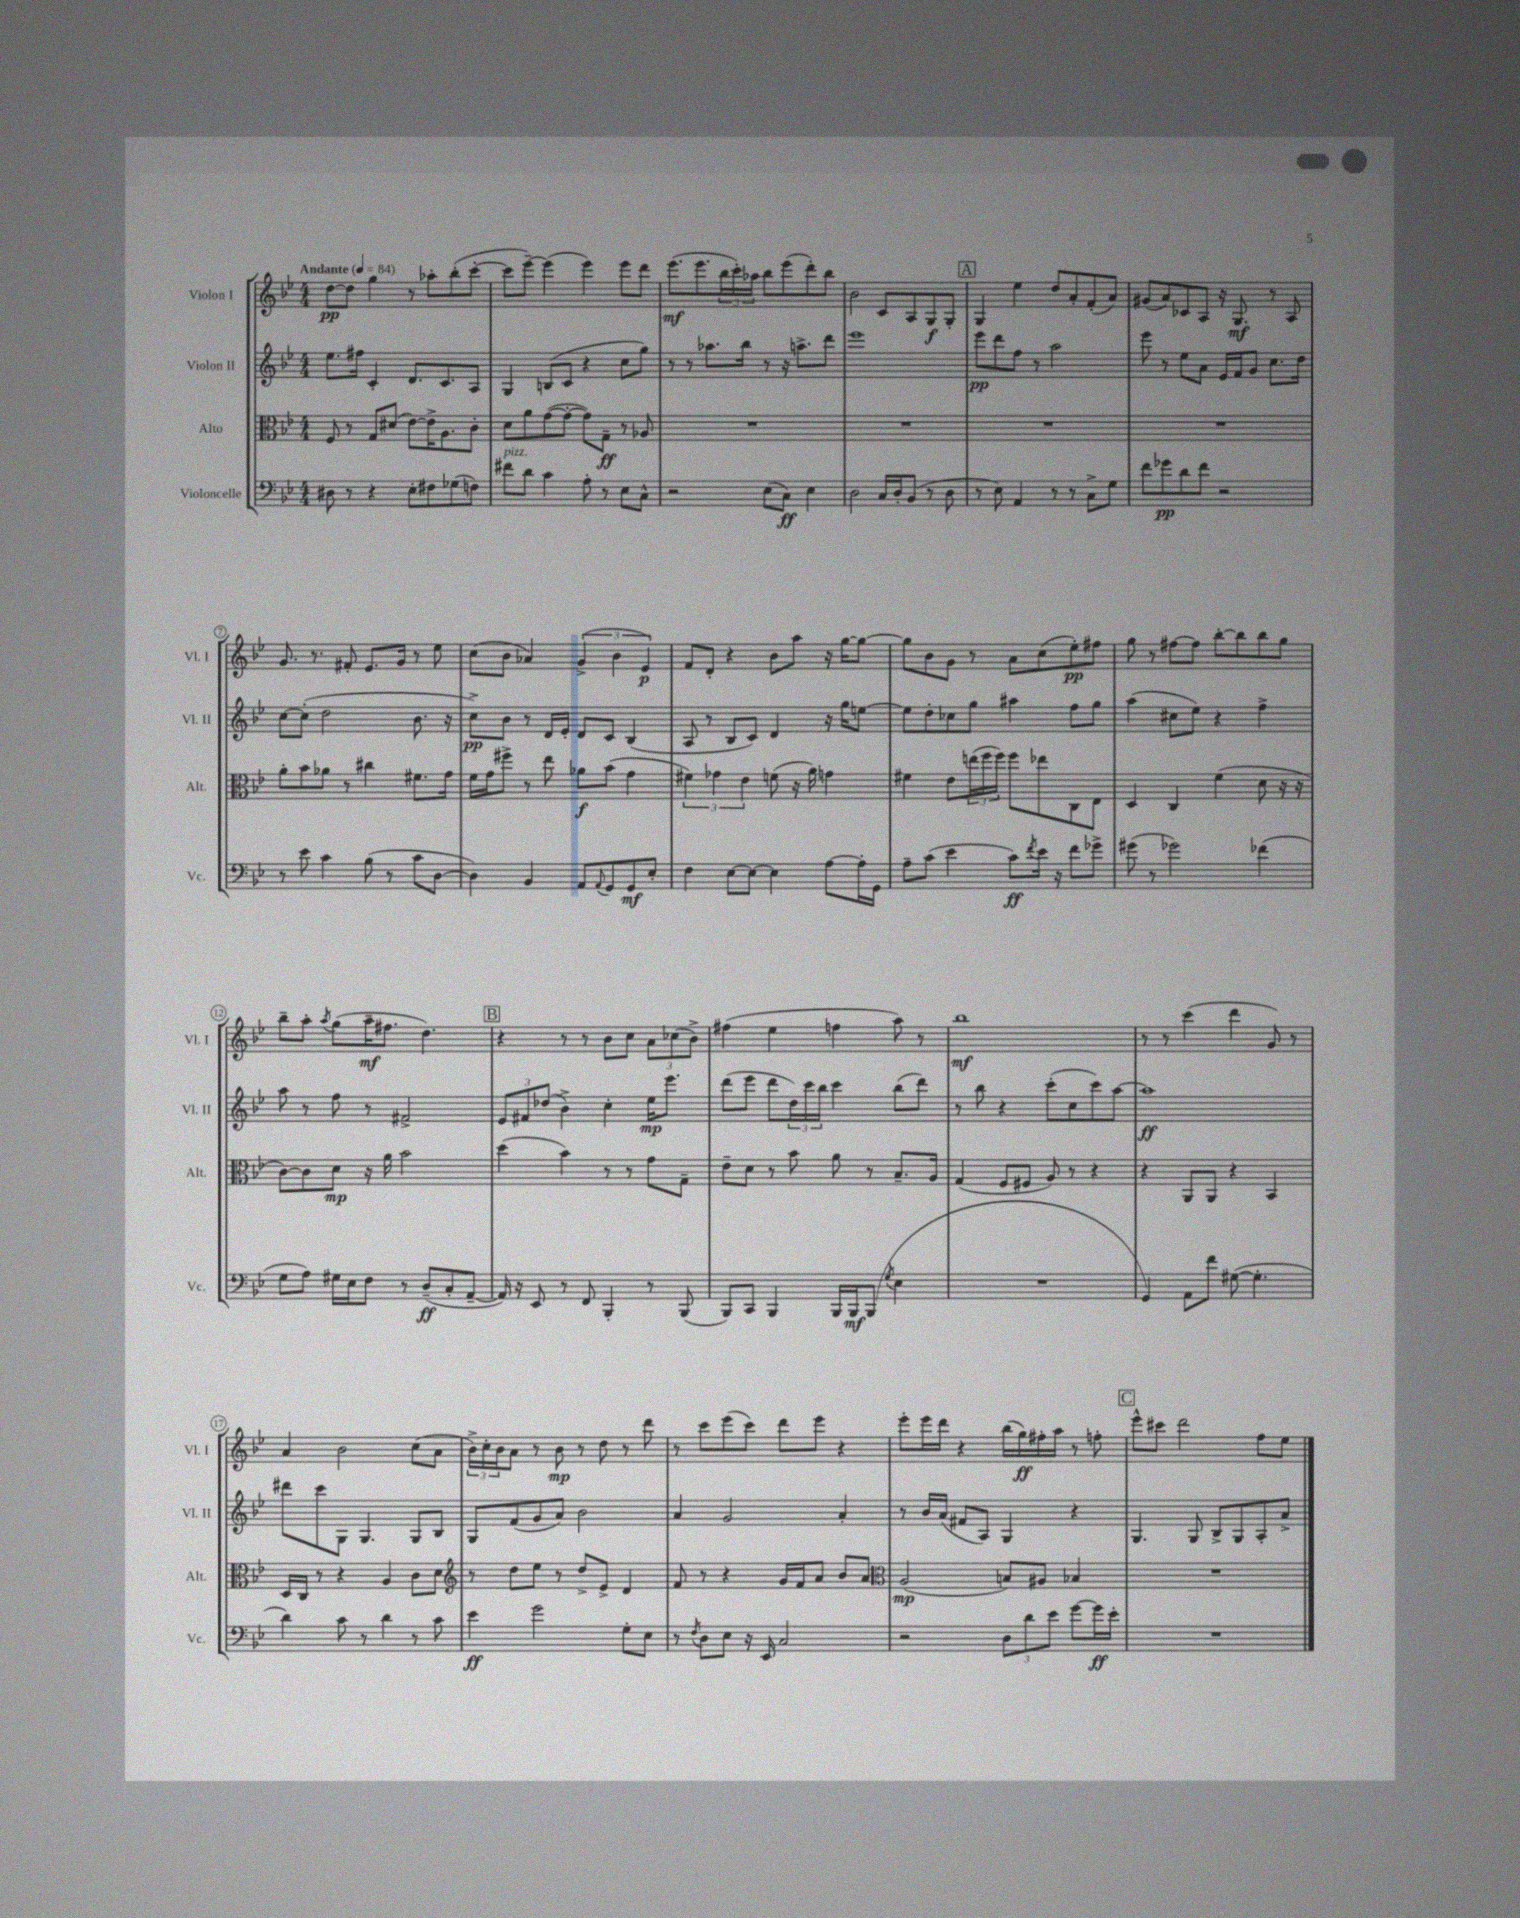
<<
\new StaffGroup <<
\new Staff = "s0" \with { instrumentName = "Violon I" shortInstrumentName = "Vl. I" } {
    \clef treble \key bes \major \numericTimeSignature \time 4/4 \tempo "Andante" 4 = 84
    d''8~\pp d''8 g''4 r8 aes''8-. bes''8-.( c'''8~-. |
    c'''8 ees'''8~--) ees'''4( ees'''4) ees'''8 d'''8 |
    ees'''8.\mf( ees'''8. \tuplet 3/2 { bes''16 c'''16-.) aes''16 } bes''8 ees'''8( d'''8-.) bes''8 |
    bes'2 c'8 a8 g8\f g8-. |
    \mark \markup { \box "A" } g4 ees''4 d''8 a'8-. f'8-.( a'8) |
    gis'8( a'8) ces'8 a8 r16 g8.\mf r8 a8 |
    g'8. r8. fis'8-. ees'8. g'16 r8 ees''8 |
    c''8( bes'8 aes'4) \tuplet 3/2 { g'4->( bes'4 ees'4\p) } |
    f'8 d'8-. r4 bes'8 a''8 r16 g''16~ g''8~ |
    g''8 bes'8 g'8 r8 a'8 c''8( ees''8-.\pp) fis''8 |
    g''8 r8 fis''8~ fis''8 bes''8~-. bes''8 bes''8 g''8 |
    bes''8-- a''8-. \acciaccatura { a''8 } g''8( a''16--\mf fis''8. d''4.) |
    \mark \markup { \box "B" } r4 r8 r8 bes'8 c''8 \tuplet 3/2 { a'8 ces''8( bes'8->) } |
    fis''4( ees''4 f''4 a''8) r8 |
    bes''1\mf |
    r8 r8 c'''4( d'''4 g'8) r8 |
    a'4 bes'2 c''8( a'8 |
    \tuplet 3/2 { bes'16->) c''16-. bes'16 } a'8 r8 bes'8\mp r8 d''8 r8 d'''8 |
    r8 c'''8 ees'''8( c'''8) d'''8 ees'''8 r4 |
    ees'''8-. ees'''16 d'''16 r4 bes''16( g''16\ff) fis''16-. a''16 r8 f''8-. |
    \mark \markup { \box "C" } ees'''8-^ cis'''8 d'''2 f''8 ees''8 \bar "|." |
}
\new Staff = "s1" \with { instrumentName = "Violon II" shortInstrumentName = "Vl. II" } {
    \clef treble \key bes \major \numericTimeSignature \time 4/4
    ees''8. fis''16 c'4-. d'8. c'8. a8 |
    g4 b8( c'8 r4 c''8 g''8) |
    r8 r8 aes''8. bes''16 r8 r16 a''8.-> d'''8 |
    ees'''1 |
    \mark \markup { \box "A" } ees'''8\pp d'''8 f''8 r8 a''2 |
    ees'''8 r8 ees''8 a'8 ees'16 f'16 g'8 c''8. d''16 |
    c''8~ c''8-.( d''2 bes'8. r16 |
    c''8->\pp) bes'8 r8 d'16 ees'16-. d'8 c'8 bes4( |
    a8 r8 bes8 c'8) d'4 r16 g''16 e''8~ |
    e''8 d''8-. ces''8 g''8 ais''4 f''8 g''8 |
    a''4( cis''8 ees''8) r4 f''4-> |
    a''8 r8 f''8 r8 fis'2-> |
    \mark \markup { \box "B" } \tuplet 3/2 { ees'8 fis'8 des''8( } bes'4->) c''4-. ees''16\mp ees'''8. |
    d'''8( ees'''8 d'''8 \tuplet 3/2 { d''16) c'''16 bes''16 } c'''4 bes''8( d'''8) |
    r8 bes''8 r4 c'''8-.( c''8 c'''8) a''8~ |
    a''1\ff |
    dis'''8 c'''8 g8 g4. g8 bes8 |
    g8 f'8( g'8 a'8) bes'2 |
    a'4 g'2 a'4-. |
    r8 bes'16 a'16( fis'8 a8) g4 r4 |
    \mark \markup { \box "C" } g4. g8 bes8-> g8 a8-. a'8-> \bar "|." |
}
\new Staff = "s2" \with { instrumentName = "Alto" shortInstrumentName = "Alt." } {
    \clef alto \key bes \major \numericTimeSignature \time 4/4
    f8 r8 g8 dis'8( ees'8~) ees'16-> a8. c'8-. |
    d'8 a'8 g'8~( g'8~-. g'8) g8--\ff r8 aes8 |
    R1 |
    R1 |
    \mark \markup { \box "A" } R1 |
    R1 |
    a'8-. bes'8 aes'8 r8 cis''4 fis'8. g'16 |
    f'16 g'16 fis''8-> r8 ees''8 aes'8\f bes'8( g'4 |
    \tuplet 3/2 { fis'4) ges'4 ees'4 } f'8( r16 a'16) g'4 |
    fis'4 ees'8 \tuplet 3/2 { e''16( f''16 f''16) } f''8 ees''8 c8 ees8 |
    d4 c4 f'4( d'8 r16 r16 |
    c'8~) c'8 d'8\mp r16 a'16 bes'2 |
    \mark \markup { \box "B" } d''4( bes'4) r8 r8 g'8 g8-- |
    ees'8-- d'8 r8 bes'8 a'8 r8 bes8.-- a16 |
    g4( f8 fis8 a8) r8 r4 |
    r4 a,8 a,8 r4 bes,4 |
    d16 c16 r8 r4 a4 c'8 d'8 |
    \clef treble r8 d''8 ees''8 r8 d''8-> ees'8-> d'4 |
    f'8 r8 r4 g'16 f'16 a'8 bes'8 a'8 |
    \clef alto a2\mp( b8) ais8 bes4 |
    \mark \markup { \box "C" } R1 \bar "|." |
}
\new Staff = "s3" \with { instrumentName = "Violoncelle" shortInstrumentName = "Vc." } {
    \clef bass \key bes \major \numericTimeSignature \time 4/4
    dis8 r8 r4 ees8-. fis8 ges8( f8) |
    fis'8^\markup { \italic "pizz." } d'8 c'4 a8-. r8 ees8 c8-^ |
    r2 ees8( c8\ff) ees4 |
    d2 c16 d16-. bes,8( r8 d8 |
    \mark \markup { \box "A" } r8 ees8) a,4 r8 r8 c8-> g8 |
    f'8 ges'8\pp d'8 f'8 r2 |
    r8 ees'8 c'4 bes8( r8 c'8 d8~ |
    d4) bes,4 a,8 \appoggiatura { a,8 } g,8 g,8\mf ees8-. |
    f4 ees8~ ees8~ ees4 a8~ a16-. g,16 |
    a8-- c'8( ees'4 c'8\ff) \acciaccatura { f'8 } ees'16 r16 f'8 ges'8-> |
    gis'8( r8 ges'2) fes'4( |
    g8 a8) gis16 ees16 f8 r8 d8--\ff( c8-. a,8~-- |
    \mark \markup { \box "B" } a,16) r16 ees,8 r8 f,8 bes,,4-. r8 bes,,8( |
    bes,,8) c,8 bes,,4 bes,,16 bes,,16\mf bes,,8( \acciaccatura { g8 } ees4 |
    R1 |
    g,4) a,8 f'8 gis8~( gis4.-. |
    d'4) c'8 r8 d'4 r8 c'8 |
    ees'4\ff g'2 g8-. ees8 |
    r8 \acciaccatura { f8 } d8 ees8 r16 ees,16 c2 |
    r2 \tuplet 3/2 { d8 d'8 ees'8 } g'8~ g'16\ff ees'16-. |
    \mark \markup { \box "C" } R1 \bar "|." |
}
>>
>>
\layout { \context { \Score \override BarNumber.stencil = #(make-stencil-circler 0.1 0.3 ly:text-interface::print) } }
